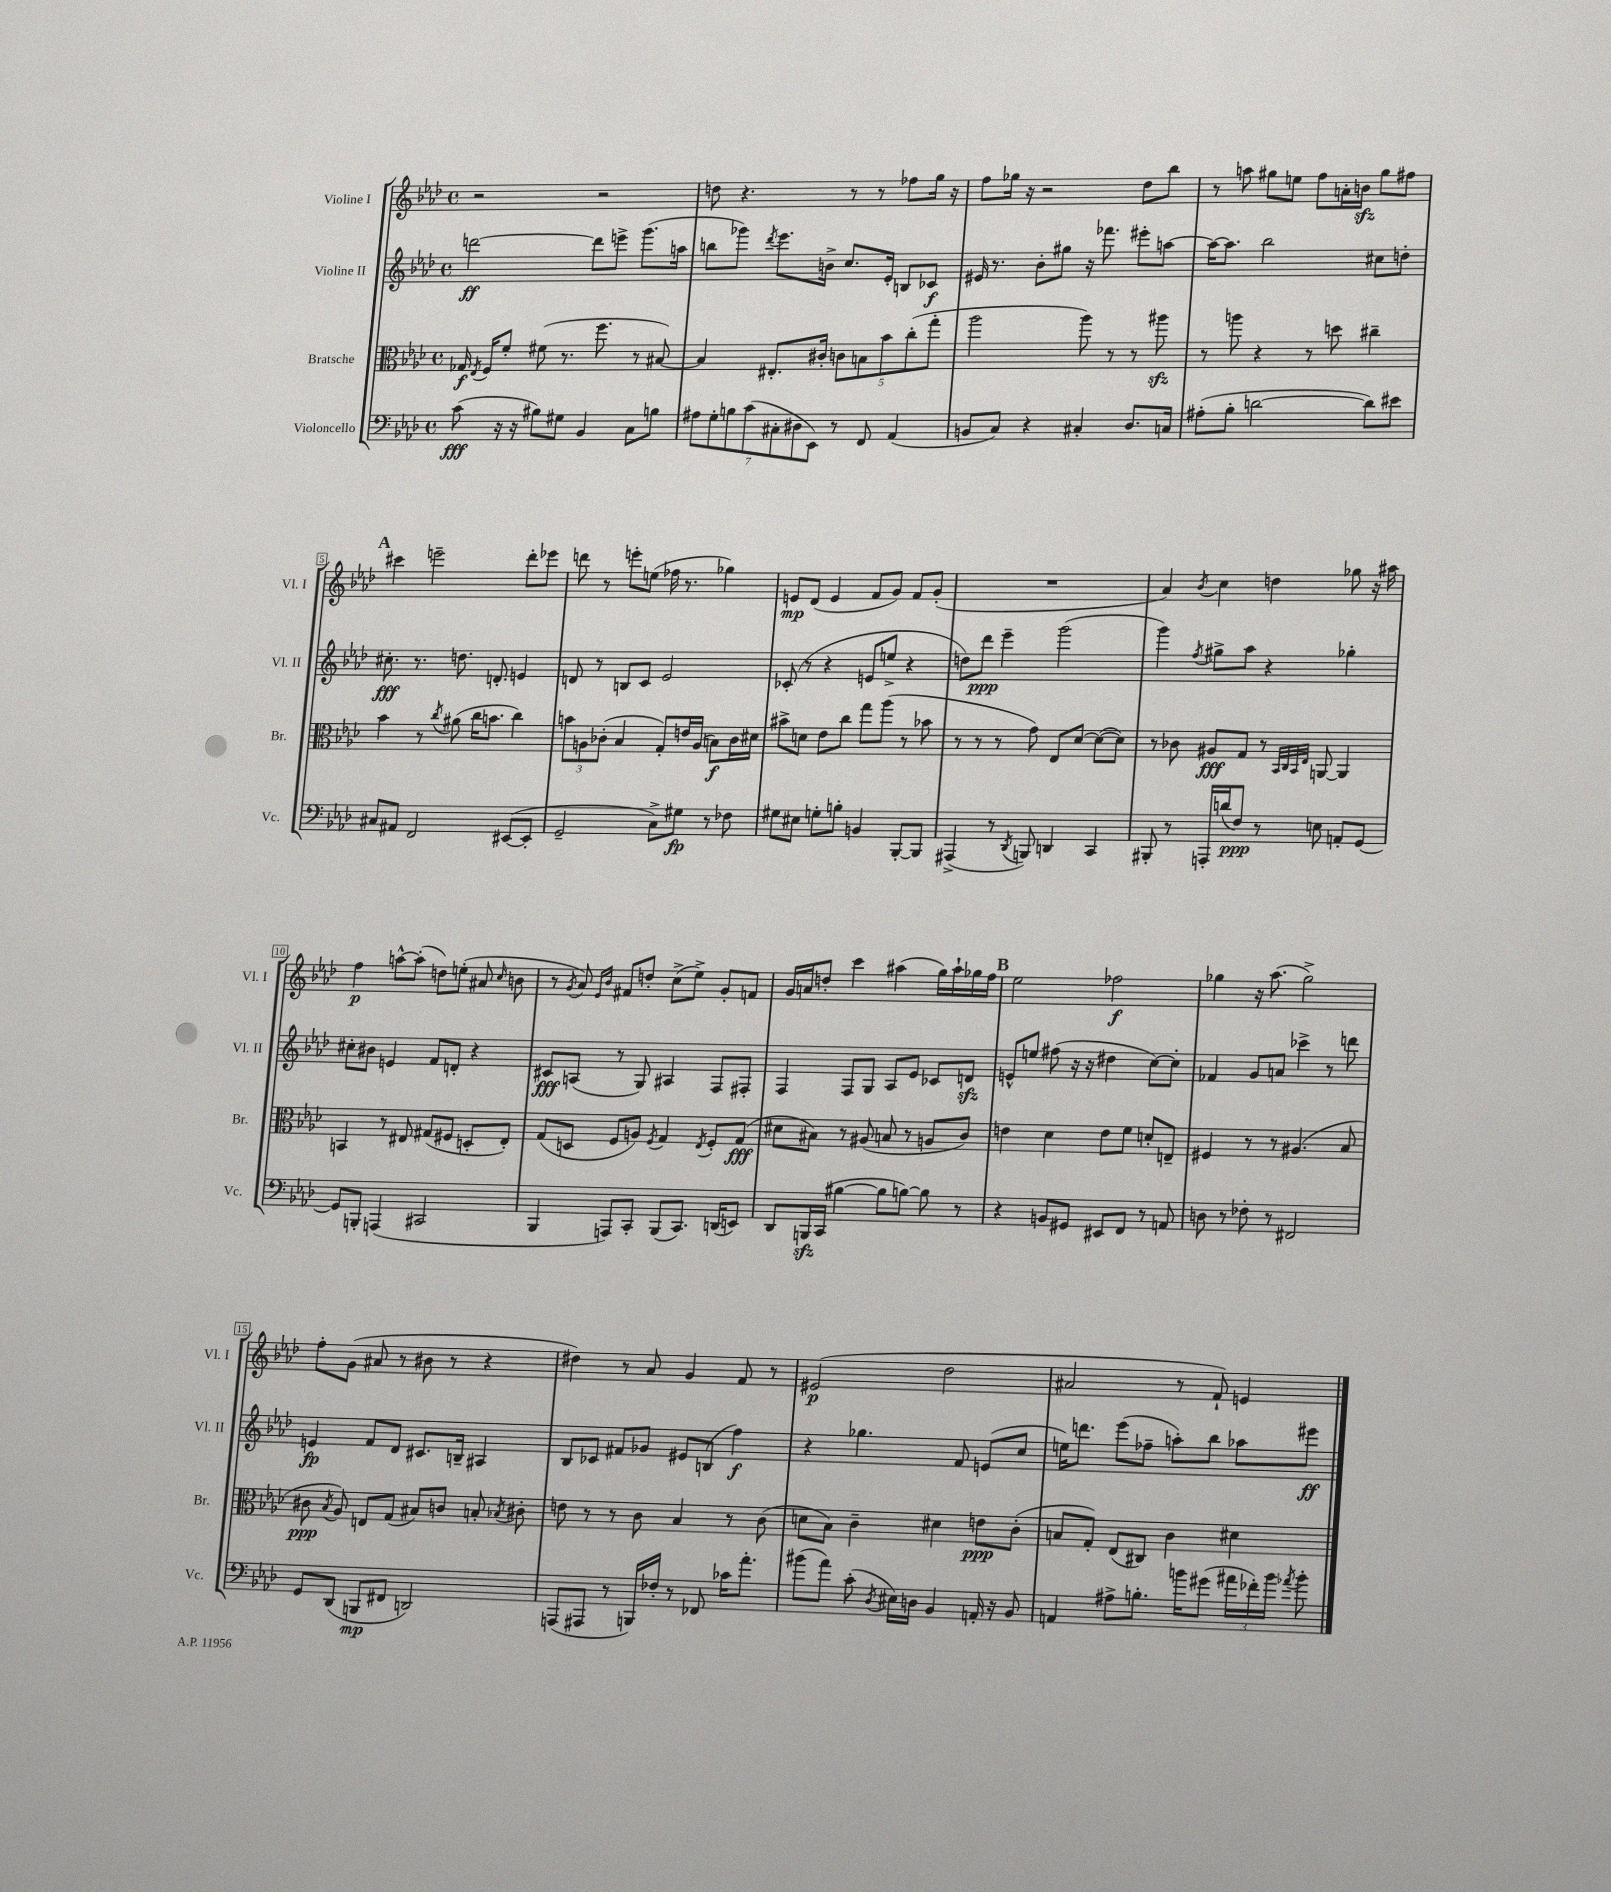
<<
\new StaffGroup <<
\new Staff = "s0" \with { instrumentName = "Violine I" shortInstrumentName = "Vl. I" } {
    \clef treble \key aes \major \defaultTimeSignature \time 4/4
    \autoBeamOff r2 r2 |
    d''8 r4. r8 r8 fes''8[ g''16] r16 |
    f''8[ ges''16] r16 r2 des''8[ bes''8] |
    r8 a''8 gis''8[ e''8] f''8[ a'16-. b'16]\sfz gis''8[ fis''8] |
    \mark \markup { \bold "A" } cis'''4 e'''2-- des'''8[-. ees'''8] |
    d'''8 r8 e'''8[-. e''8]( fes''16 r8. ges''4) |
    e'8[\mp des'8]( e'4 f'8[ g'8]) f'8[ g'8]-.( |
    R1 |
    aes'4) \acciaccatura { bes'8 } c''4 d''4 ges''8 r16 ais''16 |
    f''4\p a''8[~-^ a''8]-.( d''8[) e''8]-.( ais'8 \grace { c''16 } b'8 |
    r8 \acciaccatura { g'8 } aes'8) \grace { ees'16[ bes'16] } fis'8[ d''8]-. c''8[->( ees''8]->) g'8[-. f'8] |
    g'16[ a'16 d''8]-. c'''4 ais''4( g''16[) ais''16-! ges''16 f''16] |
    \mark \markup { \bold "B" } ees''2 fes''2\f |
    ges''4 r16 aes''8.( ges''2->) |
    f''8[-. g'8]( ais'8 r8 bis'8 r8 r4 |
    dis''4) r8 aes'8 g'4 f'8 r8 |
    eis'2\p( des''2 |
    ais'2 r8 f'8-!) e'4 \bar "|." |
}
\new Staff = "s1" \with { instrumentName = "Violine II" shortInstrumentName = "Vl. II" } {
    \clef treble \key aes \major \defaultTimeSignature \time 4/4
    \autoBeamOff d'''2~\ff d'''8[ e'''8]-> g'''8.[( a''16] |
    b''8[ ges'''8]) \acciaccatura { des'''8 } ees'''8.[ b'16]-> c''8.[ ees'16]-. b8[ ces'8]\f |
    eis'16 r8. bes'8[-. gis''8] r16 fes'''8. eis'''8[-. a''8]~ |
    a''16[~ a''8.] bes''2 cis''8[ d''8]-. |
    \mark \markup { \bold "A" } cis''8.-.\fff r8. d''8. d'8.-. e'4 |
    d'8 r8 b8[ c'8] ees'2 |
    ces'8-.( r8 r4 e'8[ e''8]-> r4 |
    d''8[) des'''8]\ppp ees'''4-- g'''2( |
    g'''4) \acciaccatura { f''8 } gis''8[-> aes''8] r4 ges''4-. |
    cis''8[-. bis'8] e'4 f'8[ d'8]-. r4 |
    cis'8[\fff a8]( r8 g8) ais4 f8[ fis8]-. |
    f4 f8[ g8] aes8[ ees'8] ces'8[ d'8]\sfz |
    \mark \markup { \bold "B" } e'8[-^ e''8] fis''8( r16 r16 dis''4 c''8[~) c''8]-. |
    fes'4 g'8[ a'8] ces'''4-> r8 d'''8 |
    e'4\fp f'8[ des'8] cis'8.[ b16]-- ais4 |
    bes8[ ces'8] fis'8[ ges'8] eis'8[ b8]( f''4\f) |
    r4 ges''4. f'8 e'8[( c''8] |
    e''16[) d'''8.] ees'''8[( fes''8]-- a''8[-.) bes''8] aes''8[ eis'''8]\ff \bar "|." |
}
\new Staff = "s2" \with { instrumentName = "Bratsche" shortInstrumentName = "Br." } {
    \clef alto \key aes \major \defaultTimeSignature \time 4/4
    \autoBeamOff ges16\f \acciaccatura { ees8 } f16[ f'8]-. fis'8( r8. f''8. r8 bis8~) |
    bis4 eis8.[-. cis'16]-. \tuplet 5/4 { c'8[ b8 bes'8 c''8-.( g''8]-. } |
    aes''2 aes''8) r8 r8 ais''8\sfz |
    r8 a''8 r4 r8 d''8 cis''4-- |
    \mark \markup { \bold "A" } bes'4 r8 \acciaccatura { c''8 } ais'8( c''16[ b'8.] c''4) |
    \tuplet 3/2 { b'8[ a8 ces'8]-.( } bes4 g8[-.) e'16 a16]( b8[\f) ces'16 dis'16] |
    bis'8[-> d'8] ees'8[ c''8] g''8[ aes''8]( r8 bes'8 |
    r8 r8 r8 g'8) ees8[ des'8]~ des'8[~( des'8]) |
    r8 ces'8 ais8[\fff g8] r8 \grace { bes,32[ c32 bes,32 ees32] } a,8~ a,4 |
    b,4 r8 eis8 gis8[( fis8] d8[-. eis8]-.) |
    g8[( d8] f8[ a8]) \acciaccatura { f8 } g4 \acciaccatura { ees8 } f8[-. g8]\fff( |
    dis'8[ bis8]) r8 ais8( b8 r8 a8[ c'8]) |
    \mark \markup { \bold "B" } e'4 des'4 e'8[ f'8] d'8[-. e8]-- |
    fis4 r8 r8 ais4.( bes8 |
    cis'8\ppp \acciaccatura { bes8 } aes8) e8[ g8]( bis8[) c'8] b8-. \acciaccatura { bes8 } cis'8-. |
    e'8 r8 r8 c'8 bes4 r8 c'8( |
    d'8[ bes8]) c'4-- dis'4 e'8[\ppp c'8]-.( |
    b8[ g8]-.) ees8[( cis8]) c'4 dis'4 \bar "|." |
}
\new Staff = "s3" \with { instrumentName = "Violoncello" shortInstrumentName = "Vc." } {
    \clef bass \key aes \major \defaultTimeSignature \time 4/4
    \autoBeamOff c'8\fff( r16 r16 bis8[) gis8] bes,4 c8[ b8] |
    \tuplet 7/4 { ais8[ g8-. b8 c'8( cis8-. dis8 ees,8]) } r8 f,8 aes,4( |
    b,8[ c8]) r4 cis4-. des8.[ c16] |
    ais8[-.( bes8]-. d'2~ d'8[) eis'8] |
    \mark \markup { \bold "A" } cis8[ ais,8] f,2 eis,8[~( eis,8]-. |
    g,2-- c8[->) gis8]\fp r8 fes8 |
    gis8[ eis8] g8[-. b8]-. b,4 bes,,8[~-. bes,,8] |
    ais,,4->( r8 \acciaccatura { des,8 } b,,8) d,4 c,4 |
    bis,,8-. r8 a,,16[-. d'16( f8]\ppp) r8 e8 a,8[-. g,8]~ |
    g,8[ b,,8]-. a,,4( cis,2 |
    bes,,4 a,,8[) c,8]-. bes,,8[( c,8.]) d,16[( e,8]) |
    des,8[ b,,16\sfz c,16]( bis4~ bis8[ b8]~) b8 r8 |
    \mark \markup { \bold "B" } r4 b,8[ gis,8] eis,8[ f,8] r8 a,8 |
    d8 r8 fes8-. r8 fis,2 |
    g,8[ des,8]( b,,8[\mp fis,8] d,2) |
    a,,8[( ais,,8] r8 b,,16[) fes16]-. r8 fes,8 ces'16[ aes'8.]-. |
    bis'8[( aes'8]) c'8-.( \acciaccatura { des8 } eis16[) d16] bes,4 a,16-. r16 bes,8 |
    a,4 ais8[-> b8.]-. b'16[ gis'8]( \tuplet 3/2 { ais'16[ fes'16-.) b'16] } \acciaccatura { aes'8 } b'8-. \bar "|." |
}
>>
>>
\layout { \context { \Score \override BarNumber.stencil = #(make-stencil-boxer 0.1 0.3 ly:text-interface::print) } }
